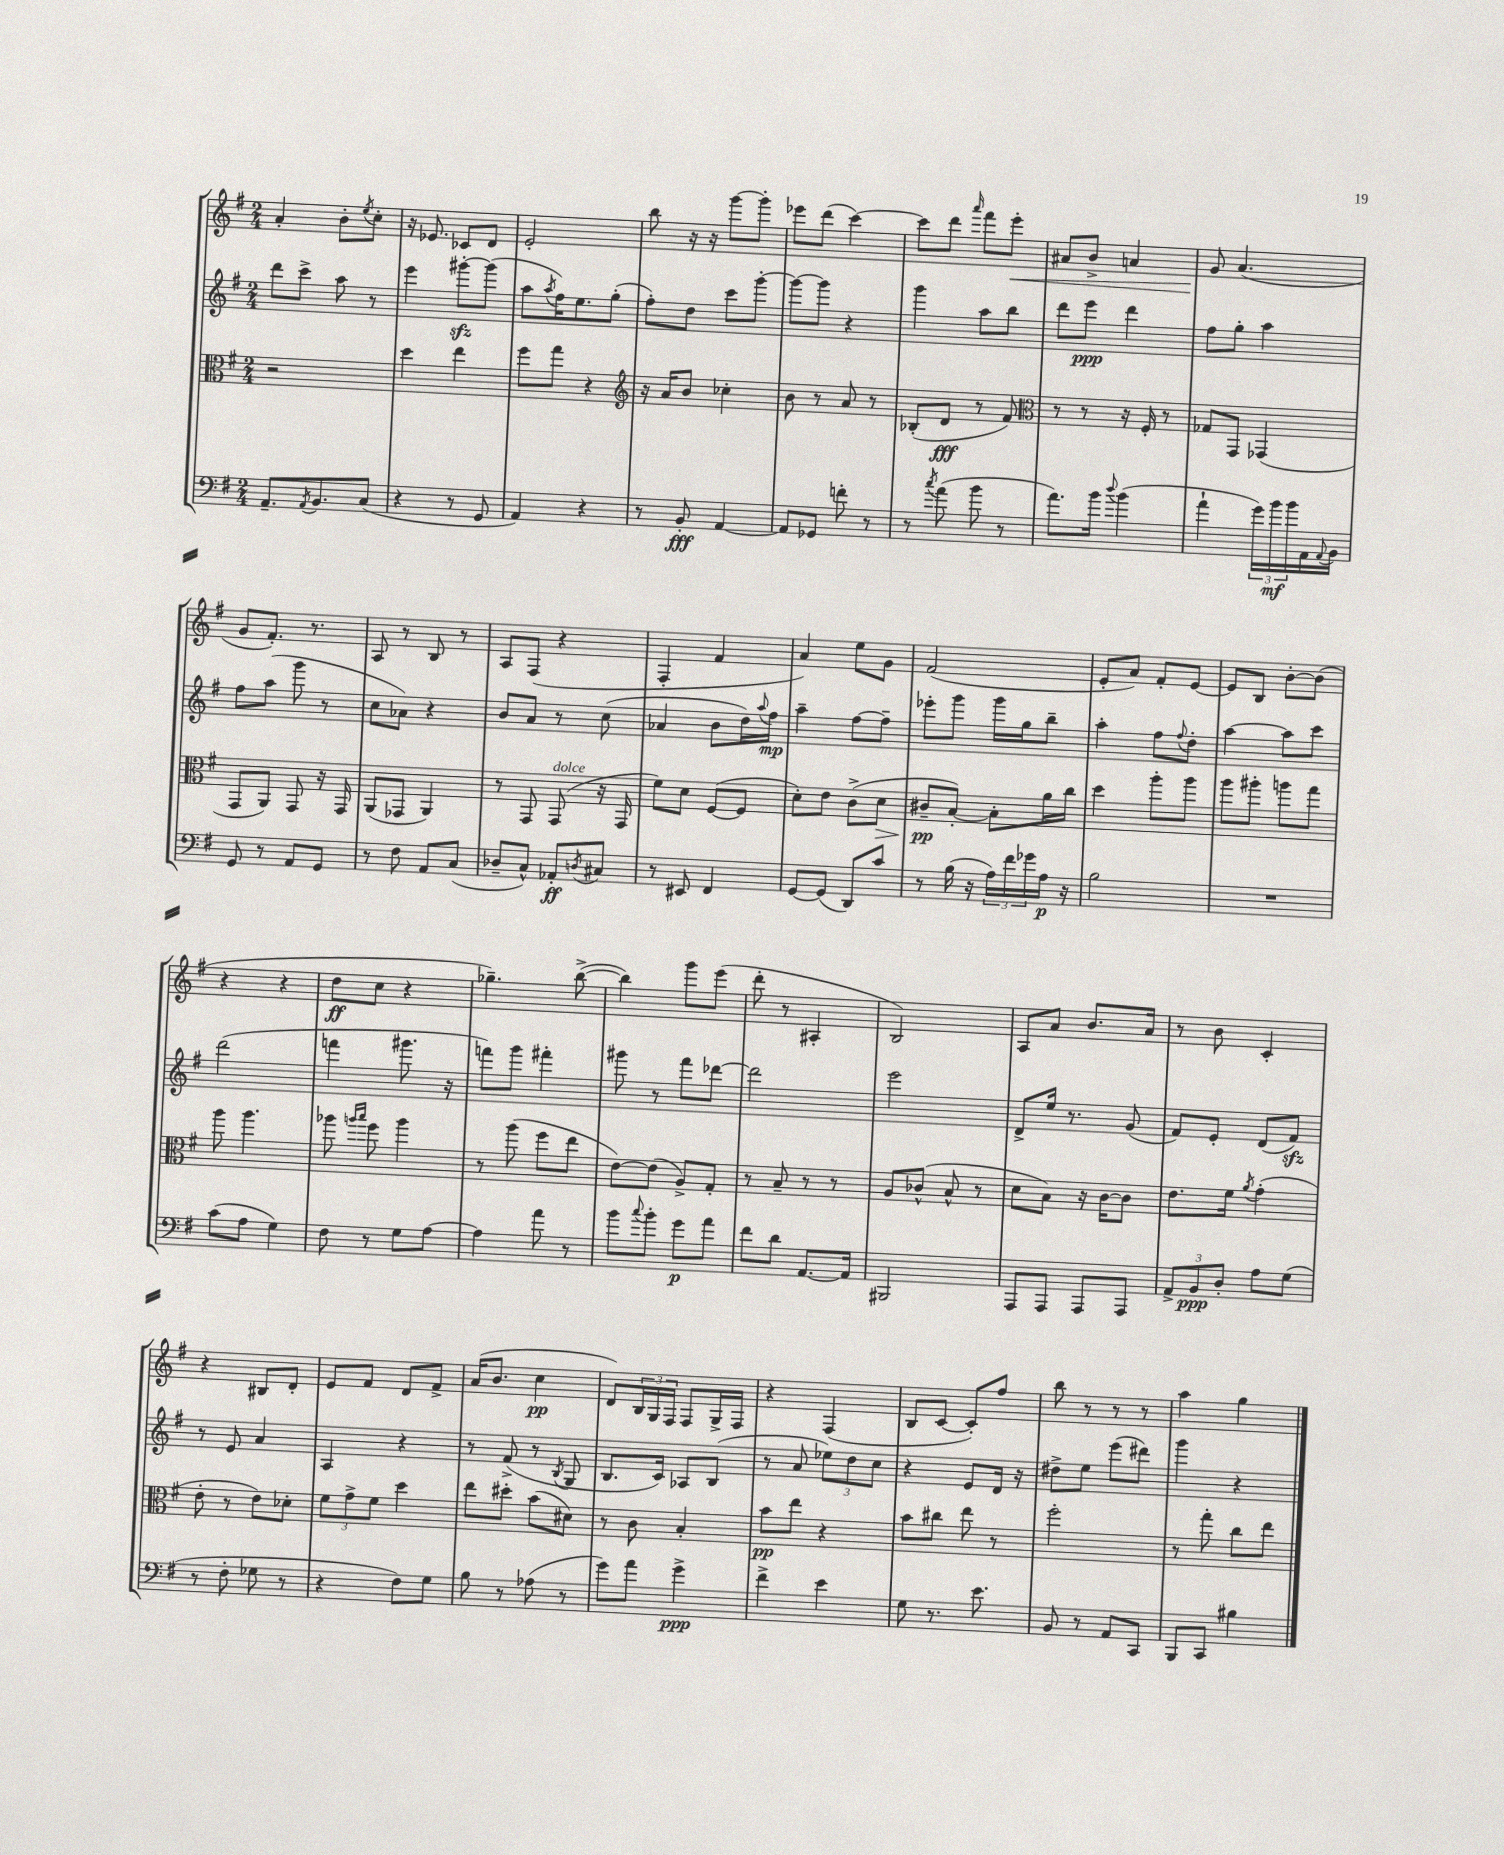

**kern	**kern	**kern	**kern
*staff4	*staff3	*staff2	*staff1
*clefF4	*clefC3	*clefG2	*clefG2
*k[f#]	*k[f#]	*k[f#]	*k[f#]
*M2/4	*M2/4	*M2/4	*M2/4
8.AA~/L	2r	8ddd\L	4a'/
.	.	8ccc^\J	.
8qAA/	.	.	.
8.BB/	.	.	.
.	.	8aa\	8b'\L
.	.	.	8qee/
(8C/J	.	8r	8cc'\J
=	=	=	=
4r	4dd\	4eee\	16r
.	.	.	8.e-/
8r	4ee\	[8ggg#'\L	8c-/L
8GG/	.	(8ggg#\]J	8d/J
=	=	=	=
4AA/)	8ff#\L	8aa\L	2e'/
.	.	8qaa/	.
.	8gg\J	16ff#\K)	.
.	.	8.ee\	.
4r	4r	.	.
.	.	(8gg'\J	.
=	=	=	=
*	*clefG2	*	*
8r	16r	8ff#'\L)	8bb\
.	16a/LK	.	.
8BB'/	8b/J	8dd\J	16r
.	.	.	16r
[4AA/	4cc-'\	8ccc\L	[8ggg\L
.	.	[8ggg'\J	8ggg'\]J
=	=	=	=
8AA/]L	8b\	8ggg\_L	8eee-\L
8GG-/J	8r	8ggg\]J	(8ddd\J
8f'\	8a/	4r	[4ccc\)
8r	8r	.	.
=	=	=	=
8r	(8B-'/L	4ggg\	8ccc\]L
8qcc/	.	.	.
(8a\	8d/J	.	8ddd\J
.	.	.	16qqaaa/
8b\	8r	8aa\L	8fff#\L
8r	8f#/)	8bb\J	8eee'\J
=	=	=	=
*	*clefC3	*	*
8.a\L)	8r	8ddd\L	8a#/L
.	8r	8eee\J	8b^/J
16b\Jk	.	.	.
8qqdd/	.	.	.
(4b\	16r	4ddd\	4a/
.	16F#'/	.	.
.	8r	.	.
=	=	=	=
4a`\	8G-/L	8ff#\L	8g/
.	8GG/J	8gg'\J	(4.a/
24g\LL)	(4GG-/	4aa\	.
24b\	.	.	.
24b\	.	.	.
16AA\	.	.	.
8qqAA/	.	.	.
16BB\JJ	.	.	.
=	=	=	=
8GG/	8GG/L	8ff#\L	8g/L
8r	8AA/J)	(8aa\J	8.f#'/J)
8AA/L	8GG/	8ggg\	.
.	.	.	8.r
8GG/J	16r	8r	.
.	16GG/	.	.
=	=	=	=
8r	(8AA/L	8cc\L	8A/
8F#\	8GG-/J	8a-\J)	8r
8AA/L	4AA/)	4r	8B/
(8C/J	.	.	8r
=	=	=	=
8D-~/L	8r	8b/L	8A/L
8C^^/J)	8GG/	8a/J	(8F#/J
8AA-'/L	(8GG/	8r	4r
8qD/	.	.	.
8C#/J	16r	(8cc\	.
.	16GG/	.	.
=	=	=	=
8r	8f#\L)	4a-/	4F#'/
8EE#/	8d\J	.	.
4FF#/	([8F#/L	8b\L	4f#/
.	8F#/]J	16dd\L)	.
.	.	8qqaa/	.
.	.	16ff#\JJ	.
=	=	=	=
[8GG/L	8d'\L)	4aa~\	4a/)
(8GG/]J	8e\J	.	.
8DD/L)	(8c^\L	[8ff#\L	8ee\L
8c/J	8d\J	8ff#~\]J	8g\J
=	=	=	=
8r	8c#~/L	8eee-'\L	(2f#/
(16B\	[8B'/J)	8ggg\J	.
16r	.	.	.
24A\LL)	8B'\]L	16ggg\LL	.
24f#\	.	.	.
.	.	16gg\J	.
24g-\	.	.	.
16A\JJ	16a\L	8bb~\J	.
16r	16cc\JJ	.	.
=	=	=	=
2B\	4dd\	4aa'\	8e'/L
.	.	.	8a/J)
.	8aa'\L	8ff#\L	8f#'/L
.	.	8qqff#/	.
.	8aa\J	8dd'\J	[8e/J
=	=	=	=
2r	8aa\L	[4aa\	8e/]L
.	8aa#'\J	.	8B/J
.	8aa\L	8aa\]L	[8b'\L
.	8gg\J	8ccc\J	(8b\]J
=	=	=	=
(8c\L	8aa\	(2ddd\	4r
8A\J	4.aa\	.	.
4G\)	.	.	4r
=	=	=	=
8F#\	8aa-\	4fff\	8dd\L
.	16qqaa/LL	.	.
.	16qqbb/JJ	.	.
8r	8ff#\	.	8cc\J
8G\L	4aa\	8.ggg#\	4r
[8A\J	.	.	.
.	.	16r	.
=	=	=	=
4A\]	8r	8fff\L)	4.gg-~\)
.	(8aa\	8ggg\J	.
8a\	8ff#\L	4fff#'\	.
8r	8ee\J	.	([8bb^\
=	=	=	=
8b\L	[8e\L)	8ggg#\	4bb\])
8qqcc/	.	.	.
8b'\J	(8e\]J	8r	.
8g\L	8A^/L)	8fff#\L	8ggg\L
8a\J	8G'/J	[8ddd-\J	(8eee\J
=	=	=	=
8f#\L	8r	2ddd-\]	8ddd'\
8d\J	8B~/	.	8r
[8.AA/L	8r	.	4A#'/
.	8r	.	.
16AA/]Jk	.	.	.
=	=	=	=
2BBB#/	8A/L	2eee\	2B/)
.	(8c-^^/J	.	.
.	8B^^/	.	.
.	8r	.	.
=	=	=	=
8AAA/L	8d\L	8d^/L	8A/L
8AAA/J	8B\J)	16ee/Jk	8a/J
.	.	8.r	.
8AAA/L	16r	.	8.b/L
.	[16c\LK	.	.
8AAA/J	8c\]J	(8g/	.
.	.	.	16a/Jk
=	=	=	=
12AA^/L	8.e\L	8f#/L)	8r
12BB/	.	.	.
.	.	8e'/J	8b\
12D'/J	.	.	.
.	16f#\Jk	.	.
.	8qa/	.	.
8A\L	(4g'\	(8d/L	4c'/
(8G\J	.	8f#/J)	.
=	=	=	=
8r	8e'\	8r	4r
8F#'\	8r	8e/	.
8G-\	8e\L)	4a/	8B#/L
8r	8d-'\J	.	8d'/J
=	=	=	=
4r	12f#\L	4A/	8e/L
.	12g^\	.	.
.	.	.	8f#/J
.	12f#\J	.	.
8F#\L)	4dd\	4r	8d/L
8G\J	.	.	8f#^/J
=	=	=	=
8B\	8ee\L	8r	(16a/LK
.	.	.	8.b/J
8r	8dd#'\J	(8f#^/	.
(8A-\	(8b\L	8r	4cc\
.	.	8qB/	.
8r	8d#\J)	8G/	.
=	=	=	=
8g\L)	8r	8.B/L	8d/L)
8a\J	8c\	.	24B/L
.	.	.	24G/
.	.	16c/Jk)	.
.	.	.	24F#/JJ
4g^\	4B'/	8A-/L	8F#/L
.	.	(8B/J	16G^/L
.	.	.	16F#/JJ
=	=	=	=
4f#^\	8b\L	8r	4r
.	8ee\J	8a/	.
4e\	4r	12ee-\L)	(4F#/
.	.	12dd\	.
.	.	12cc\J	.
=	=	=	=
8G\	8b\L	4r	8B/L
8.r	8cc#\J	.	[8c/J
.	8ee\	8e/L	8c'/]L)
8.e\	.	.	.
.	8r	16d/Jk	8ff#/J
.	.	16r	.
=	=	=	=
8BB/	2ff#'\	8dd#^\L	8bb\
8r	.	8ee\J	8r
8AA/L	.	(8eee\L	8r
8CC/J	.	8ddd#\J)	8r
=	=	=	=
8BBB/L	8r	4ggg\	4aa\
8CC/J	8gg'\	.	.
4B#\	8cc\L	4r	4gg\
.	8ee\J	.	.
==	==	==	==
*-	*-	*-	*-
